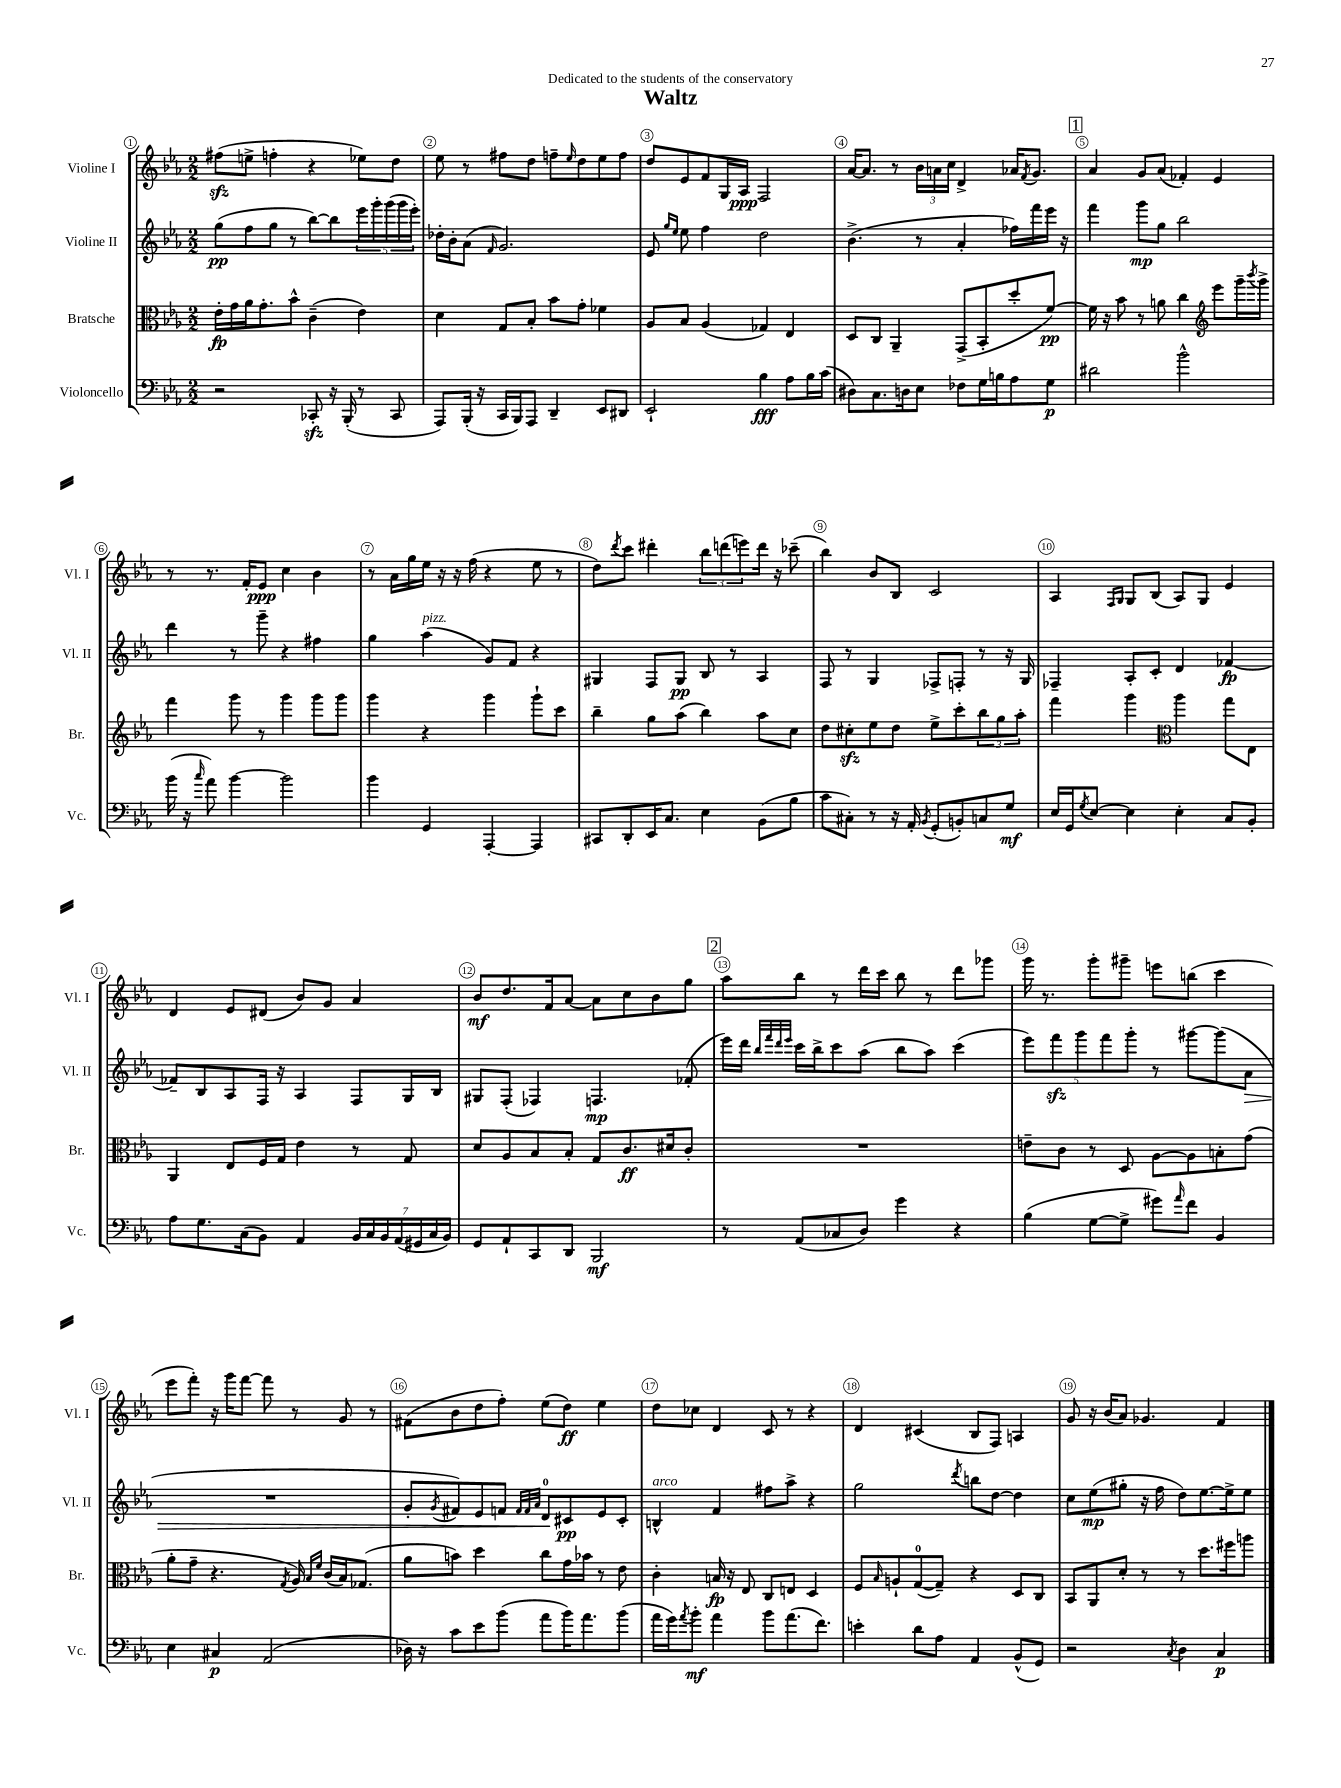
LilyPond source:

\header { title = "Waltz" dedication = "Dedicated to the students of the conservatory" }
<<
\new StaffGroup <<
\new Staff = "s0" \with { instrumentName = "Violine I" shortInstrumentName = "Vl. I" } {
    \clef treble \key ees \major \numericTimeSignature \time 2/2
    fis''8\sfz( e''8-> f''4-. r4 ees''8) d''8 |
    ees''8 r8 fis''8 d''8 f''8-- \grace { ees''16 } d''8 ees''8 f''8 |
    d''8 ees'8 f'8 g16 aes16\ppp f2 |
    aes'16~ aes'8. r8 \tuplet 3/2 { bes'16 a'16 c''16 } d'4-> aes'16 \acciaccatura { f'8 } g'8. |
    \mark \markup { \box "1" } aes'4 g'8 aes'8( fes'4-.) ees'4 |
    r8 r8. f'16-. ees'8\ppp c''4 bes'4 |
    r8 aes'16 g''16 ees''16 r16 r16 f''16( r4 ees''8 r8 |
    d''8) \acciaccatura { d'''8 } c'''8 dis'''4-. \tuplet 3/2 { bes''8 d'''8( e'''8) } d'''16 r16 ces'''8--( |
    bes''4) bes'8 bes8 c'2 |
    aes4 \grace { f16 g16 } g8 bes8( aes8) g8 ees'4 |
    d'4 ees'8 dis'8( bes'8) g'8 aes'4 |
    bes'8\mf d''8. f'16 aes'8~ aes'8 c''8 bes'8 g''8 |
    \mark \markup { \box "2" } aes''8 bes''8 r8 d'''16 c'''16 bes''8 r8 d'''8 ges'''8 |
    g'''16 r8. g'''8-. gis'''8-- e'''8 b''8( c'''4 |
    ees'''8 f'''8-.) r16 g'''16 f'''8~ f'''8 r8 g'8 r8 |
    fis'8( bes'8 d''8 f''8-.) ees''8( d''8\ff) ees''4 |
    d''8 ces''8 d'4 c'8 r8 r4 |
    d'4 cis'4( bes8 f8) a4 |
    g'8 r16 bes'16( aes'8) ges'4. f'4 \bar "|." |
}
\new Staff = "s1" \with { instrumentName = "Violine II" shortInstrumentName = "Vl. II" } {
    \clef treble \key ees \major \numericTimeSignature \time 2/2
    g''8\pp( f''8 g''8 r8 bes''8~) bes''8 \tuplet 5/4 { ees'''16 g'''16-. g'''16( g'''16 ees'''16-.) } |
    des''16-. bes'16-. aes'8( \grace { f'16 } g'2.) |
    ees'8 \grace { g''16 ees''16 } ees''8 f''4 d''2 |
    bes'4.->( r8 aes'4-. fes''16) f'''16 ees'''16 r16 |
    \mark \markup { \box "1" } f'''4 g'''8\mp g''8 bes''2 |
    d'''4 r8 g'''8-- r4 fis''4 |
    g''4 aes''4^\markup { \italic "pizz." }( g'8) f'8 r4 |
    gis4 f8 gis8\pp bes8 r8 aes4 |
    f8 r8 g4 fes8-> f8-. r8 r16 g16 |
    fes4-- aes8-. c'8-. d'4 fes'4~\fp |
    fes'8-- bes8 aes8 f16 r16 aes4 f8 g16 bes16 |
    gis8 f8-.( fes4) f4.\mp fes'8-.( |
    \mark \markup { \box "2" } ees'''16) d'''16 \grace { bes''32 f'''32 d'''32 ees'''32 } c'''16 bes''16-> c'''8 aes''8( bes''8 aes''8) c'''4( |
    \tuplet 5/4 { ees'''8) f'''8\sfz g'''8 f'''8 g'''8-. } r8 gis'''8~ gis'''8( aes'8\> |
    R1 |
    g'8-. \acciaccatura { g'8 } fis'8) ees'8 f'8 \grace { f'32 f'32 aes'32 } d'8-0\! cis'8\pp ees'8 cis'8-. |
    b4-^^\markup { \italic "arco" } f'4 fis''8 aes''8-> r4 |
    g''2 \acciaccatura { d'''8 } b''8 d''8~ d''4 |
    c''8 ees''8\mp( gis''8-. r16 f''16 d''8) ees''8.~ ees''16-> ees''8 \bar "|." |
}
\new Staff = "s2" \with { instrumentName = "Bratsche" shortInstrumentName = "Br." } {
    \clef alto \key ees \major \numericTimeSignature \time 2/2
    ees'16-.\fp g'16 aes'16 g'8.-. bes'8-^ c'4--( ees'4) |
    d'4 g8 bes8-. bes'8 g'8-. fes'4 |
    aes8 bes8 aes4( ges4) ees4 |
    d8 c8 aes,4-- g,8->( bes,8-. d''8-. f'8~\pp) |
    \mark \markup { \box "1" } f'16 r16 bes'8 r8 a'8 c''4 \clef treble ees'''8 g'''16-- \acciaccatura { bes'''8 } g'''16-> |
    f'''4 g'''8 r8 g'''4 g'''8 g'''8 |
    g'''4 r4 g'''4 g'''8-! c'''8 |
    bes''4-- g''8 aes''8( bes''4) aes''8 c''8 |
    d''8 cis''8-.\sfz ees''8 d''8 ees''8-> c'''8-. \tuplet 3/2 { bes''8 g''8 aes''8-. } |
    f'''4 g'''4 \clef alto aes''4 g''8 ees8 |
    aes,4 ees8 f16 g16 ees'4 r8 g8 |
    d'8 aes8 bes8 bes8-. g8 c'8.\ff dis'16 c'8-. |
    \mark \markup { \box "2" } R1 |
    e'8-- c'8 r8 d8 aes8~ aes8 b8-. g'8( |
    aes'8-. g'8-- r4. \acciaccatura { g8 } aes16) \grace { bes16 f'16 } c'16( bes16) ges8.( |
    aes'8 b'8) d''4 c''8 g'16 bes'16 r8 ees'8 |
    c'4-. b16\fp r16 ees8 c8 e8 d4 |
    f8 \grace { bes16 } a8-! g8-0~( g8--) r4 d8 c8 |
    bes,8 aes,8 d'8-. r8 r8 d''8. fis''16 a''8 \bar "|." |
}
\new Staff = "s3" \with { instrumentName = "Violoncello" shortInstrumentName = "Vc." } {
    \clef bass \key ees \major \numericTimeSignature \time 2/2
    r2 ces,8-.\sfz r16 bes,,16-.( r8 ces,8 |
    aes,,8) bes,,16-.( r16 c,16 bes,,16) aes,,8 d,4-- ees,8 dis,8 |
    ees,2-! bes4\fff aes8 bes16 c'16( |
    dis8) c8. d16 ees8 fes8 g16 b16 aes8 g8\p |
    \mark \markup { \box "1" } dis'2 bes'2-^ |
    bes'16( r16 \grace { c''16 } aes'8) bes'4~ bes'2 |
    bes'4 g,4 aes,,4~-. aes,,4 |
    cis,8 d,8-. ees,16 c8. ees4 bes,8( bes8 |
    c'8 cis8-.) r8 r16 aes,16-. \acciaccatura { bes,8 } g,8-.( b,8-.) c8 g8\mf |
    ees16 g,16 \acciaccatura { g8 } ees8~ ees4 ees4-. c8 bes,8-. |
    aes8 g8. c16( bes,8) aes,4 \tuplet 7/4 { bes,16 c16 bes,16 aes,16( gis,16 c16 bes,16) } |
    g,8 aes,8-! c,8 d,8 bes,,2\mf |
    \mark \markup { \box "2" } r8 aes,8( ces8 d8) g'4 r4 |
    bes4( g8~ g8-> gis'8) \grace { aes'16 } f'8 bes,4 |
    ees4 cis4\p aes,2( |
    des16) r16 c'8 ees'8 bes'8( aes'8 bes'16) aes'8. bes'8( |
    aes'16 g'16) \acciaccatura { aes'8 } bes'8-.\mf aes'4 bes'8 aes'8.( f'8.) |
    e'4-. d'8 aes8 aes,4 bes,8-^( g,8) |
    r2 \acciaccatura { c8 } d4 c4\p \bar "|." |
}
>>
>>
\layout { \context { \Score \override BarNumber.break-visibility = ##(#f #t #t) barNumberVisibility = #all-bar-numbers-visible \override BarNumber.stencil = #(make-stencil-circler 0.1 0.3 ly:text-interface::print) } }
